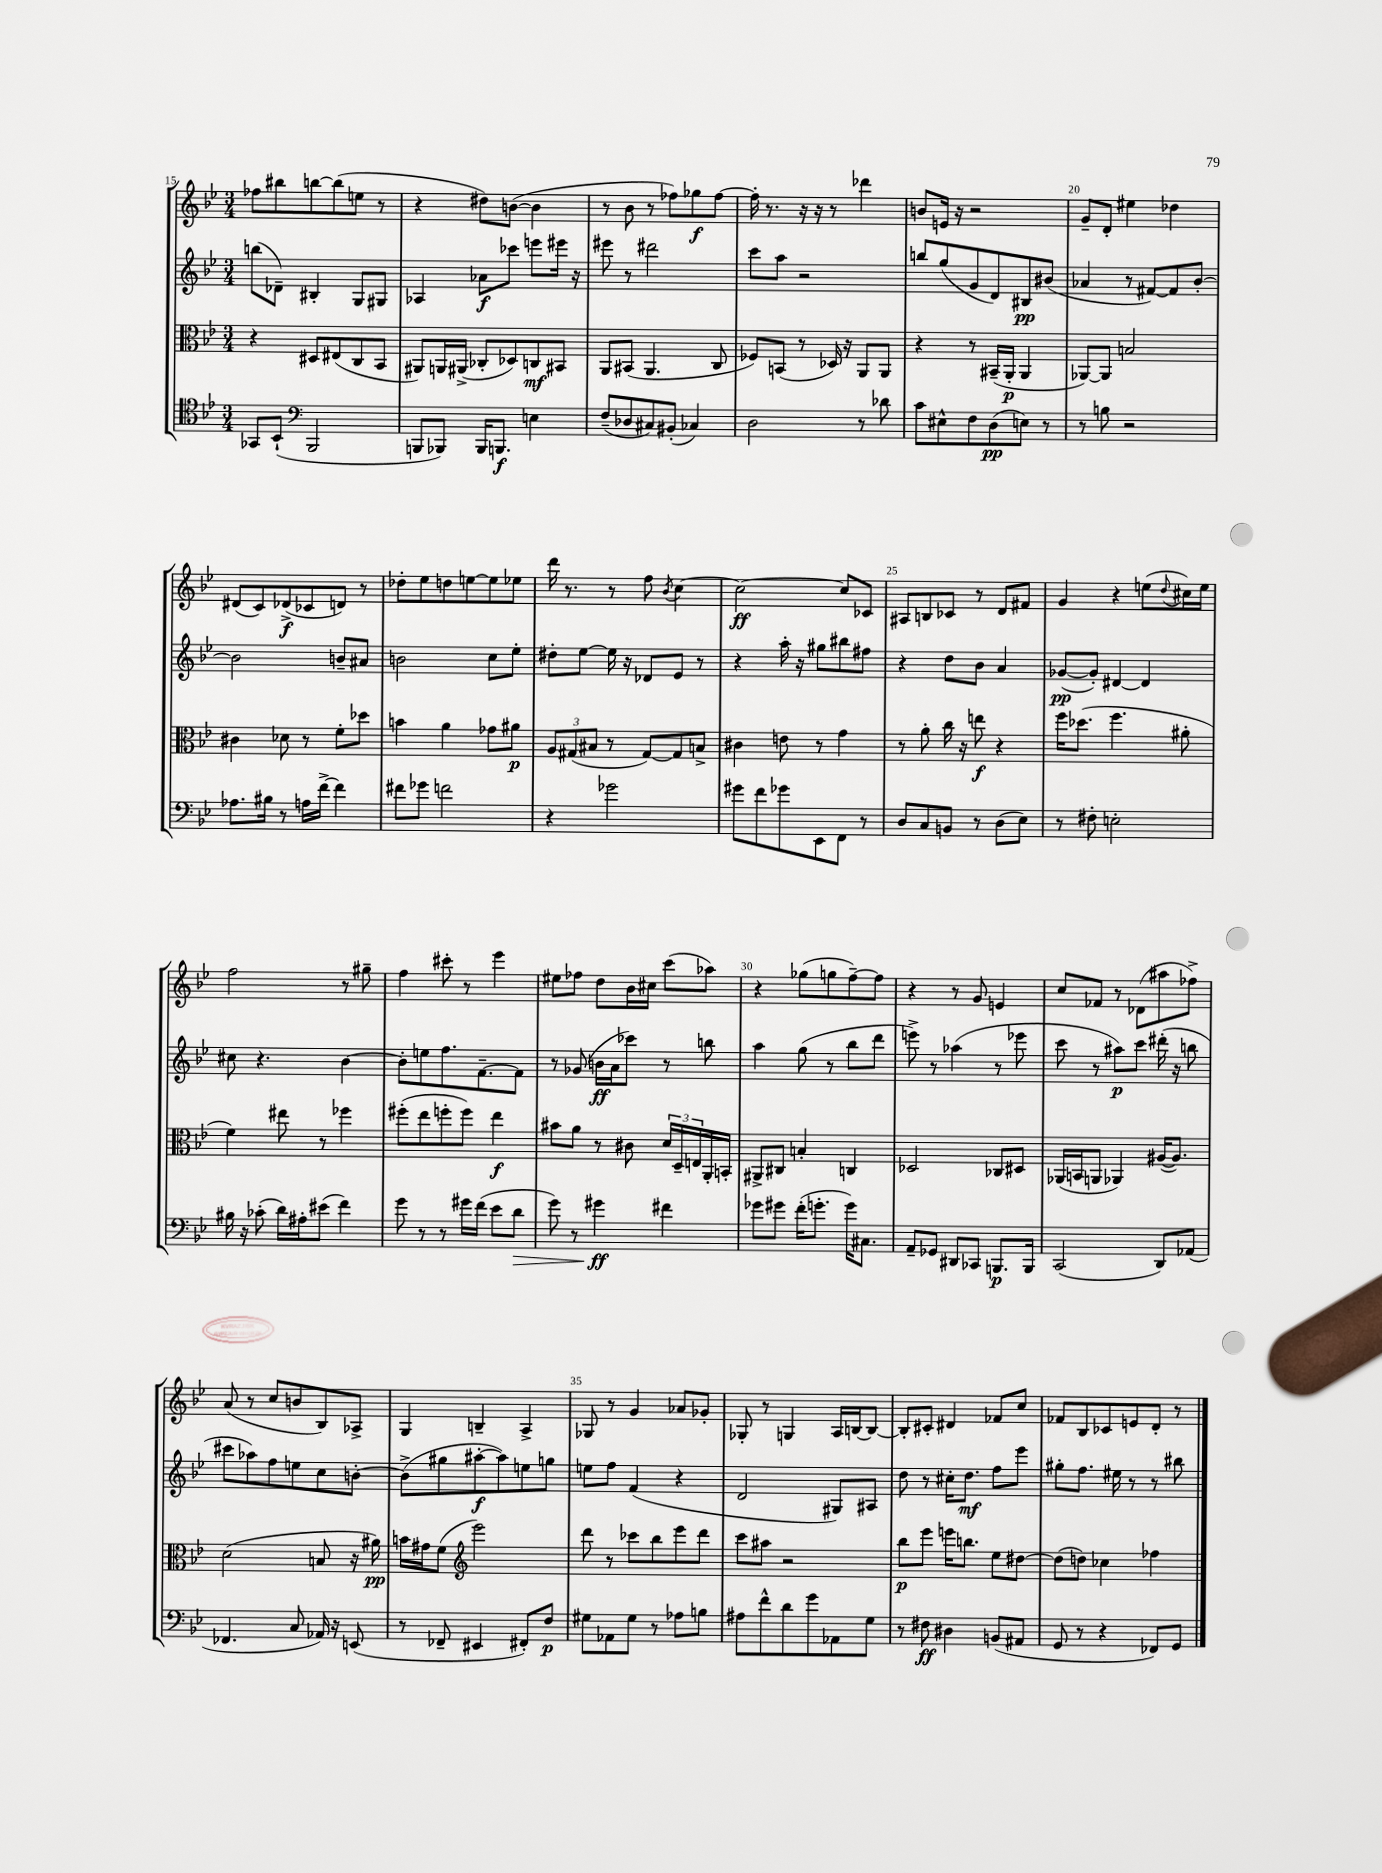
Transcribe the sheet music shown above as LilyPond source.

<<
\new StaffGroup <<
\new Staff = "s0" {
    \clef treble \key bes \major \numericTimeSignature \time 3/4
    fes''8 bis''8 b''8~ b''8( e''8 r8 |
    r4 dis''8) b'8~( b'4 |
    r8 bes'8 r8 fes''8) ges''8\f fes''8~ |
    fes''16-. r8. r16 r16 r8 des'''4 |
    b'8 e'16 r16 r2 |
    g'8-- d'8-. eis''4 des''4 |
    dis'8( c'8) des'8->\f( ces'8 d'8) r8 |
    des''8-. ees''8 d''8 e''8~ e''8 ees''8 |
    d'''16 r8. r8 f''8 \acciaccatura { bes'8 } c''4~ |
    c''2~\ff c''8 ces'8 |
    ais8 b8 ces'8 r8 d'8 fis'8 |
    g'4 r4 e''8( \appoggiatura { d''8 } cis''16) e''16 |
    f''2 r8 gis''8-- |
    f''4 cis'''8-. r8 ees'''4 |
    eis''8 fes''8 d''8 bes'16 cis''16 c'''8( aes''8) |
    r4 ges''8( g''8 f''8~--) f''8 |
    r4 r8 g'8 e'4 |
    c''8 fes'8 r8 des'8( ais''8 fes''8->) |
    a'8( r8 c''8 b'8 bes8) aes8-> |
    g4 b4-- a4-> |
    ges8 r8 g'4 aes'8 ges'8-. |
    ges8-. r8 g4 a16 b16~ b8~ |
    b8-. cis'8-. dis'4 fes'8 c''8 |
    fes'8 bes8 ces'8 e'8 d'8-. r8 \bar "|." |
}
\new Staff = "s1" {
    \clef treble \key bes \major \numericTimeSignature \time 3/4
    b''8( des'8--) bis4-. g8 gis8 |
    aes4 aes'8\f ces'''8 e'''8 eis'''16 r16 |
    eis'''8 r8 dis'''2 |
    c'''8 a''8 r2 |
    b''8 g''8( g'8 d'8) bis8\pp bis'8( |
    aes'4 r8 fis'8~) fis'8 bes'8~-. |
    bes'2 b'8-- ais'8 |
    b'2 c''8 ees''8-. |
    dis''8-. ees''8~ ees''16 r16 des'8 ees'8 r8 |
    r4 a''16-. r16 gis''8 bis''8 fis''8 |
    r4 d''8 bes'8 a'4 |
    ges'8~\pp( ges'8-.) dis'4~ dis'4 |
    cis''8 r4. bes'4~ |
    bes'8-. e''8 f''8. f'8.~-- f'8 |
    r8 ges'8( b'16\ff a'16 ces'''8) r8 b''8 |
    a''4 g''8( r8 bes''8 d'''8 |
    e'''8->) r8 aes''4( r8 ees'''8 |
    c'''8 r8 ais''8\p) c'''8 dis'''16-.( r16 b''8 |
    cis'''8 aes''8) f''8 e''8 c''8 b'8~-. |
    b'8->( gis''8 ais''8~-.\f ais''8) e''8 g''8 |
    e''8 f''8 f'4( r4 |
    d'2 gis8) ais8 |
    d''8 r8 cis''16-. d''8.\mf f''8 ees'''8 |
    gis''8-. f''8. eis''16 r8 r8 bis''8 \bar "|." |
}
\new Staff = "s2" {
    \clef alto \key bes \major \numericTimeSignature \time 3/4
    r4 dis8 eis8( c8 bes,8 |
    ais,8) a,16 ais,16->( ces8-. des8) c8\mf bis,8 |
    a,8 bis,8( a,4. c8 |
    fes8) b,8( r8 des16) r16 a,8 a,8 |
    r4 r8 bis,16--( a,16-.\p a,4 |
    aes,8~) aes,8 b2 |
    cis'4 des'8 r8 f'8-. des''8 |
    b'4 a'4 ges'8 ais'8\p |
    \tuplet 3/2 { a8 gis8( bis8 } r8 gis8~) gis8 b8-> |
    cis'4 e'8 r8 g'4 |
    r8 a'8-. c''16 r16 e''8\f r4 |
    f''16 des''8.( f''4. ais'8-. |
    f'4) eis''8 r8 fes''4 |
    fis''8-.( ees''8 f''8-. f''8) ees''4\f |
    bis'8 a'8 r8 cis'8 \tuplet 3/2 { d'16 d16-- e16 } a,16-. b,16-. |
    ais,8-> cis8 b4-. c4 |
    des2 ces8 dis8 |
    aes,16( b,16 a,8 aes,4) ais16~( ais8.) |
    d'2( b8 r16 ais'16\pp) |
    b'16 gis'16 f'8( \clef treble ees'''2) |
    d'''8 r8 ces'''8 bes''8 ees'''8 d'''8 |
    c'''8 ais''8 r2 |
    bes''8\p ees'''8 e'''16 b''8. ees''8 dis''8~ |
    dis''8( d''8) ces''4 fes''4 \bar "|." |
}
\new Staff = "s3" {
    \clef tenor \key bes \major \numericTimeSignature \time 3/4
    ges,8 bes,8-!( \clef bass bes,,2 |
    b,,8 bes,,8) bes,,16 b,,8.\f e4 |
    f8--( des8 cis8) bis,8-.( ces4) |
    d2 r8 des'8 |
    c'8 eis8-^ f8 d8\pp( e8) r8 |
    r8 b8 r2 |
    aes8. bis16 r8 a16 f'16~-> f'4 |
    fis'8 ges'8 f'2 |
    r4 ges'2 |
    gis'8 f'8 ges'8 ees,8 f,8 r8 |
    d8 c8 b,8 r8 d8( ees8) |
    r8 fis8-. e2-. |
    bis16 r16 ces'8-.( d'16) ais16-. eis'8( f'4) |
    g'8 r8 r8 gis'16 f'16( ees'8 d'8\> |
    g'8) r8 gis'4\ff\! fis'4 |
    ges'8 gis'8 f'16-.( g'8.-. g'16) cis8. |
    a,8-- ges,8 dis,8 ces,8 b,,8.\p b,,16 |
    c,2( d,8) aes,8( |
    fes,4. c8 aes,16) r16 e,8( |
    r8 fes,8-- eis,4 fis,8-.) f8\p |
    gis8 aes,8 gis8 r8 aes8 b8 |
    ais8 f'8-^ d'8 g'8 aes,8 g8 |
    r8 fis8\ff dis4 b,8( ais,8 |
    g,8 r8 r4 fes,8) g,8 \bar "|." |
}
>>
>>
\layout { \context { \Score currentBarNumber = #15 \override BarNumber.break-visibility = ##(#f #t #t) barNumberVisibility = #(every-nth-bar-number-visible 5) } }
